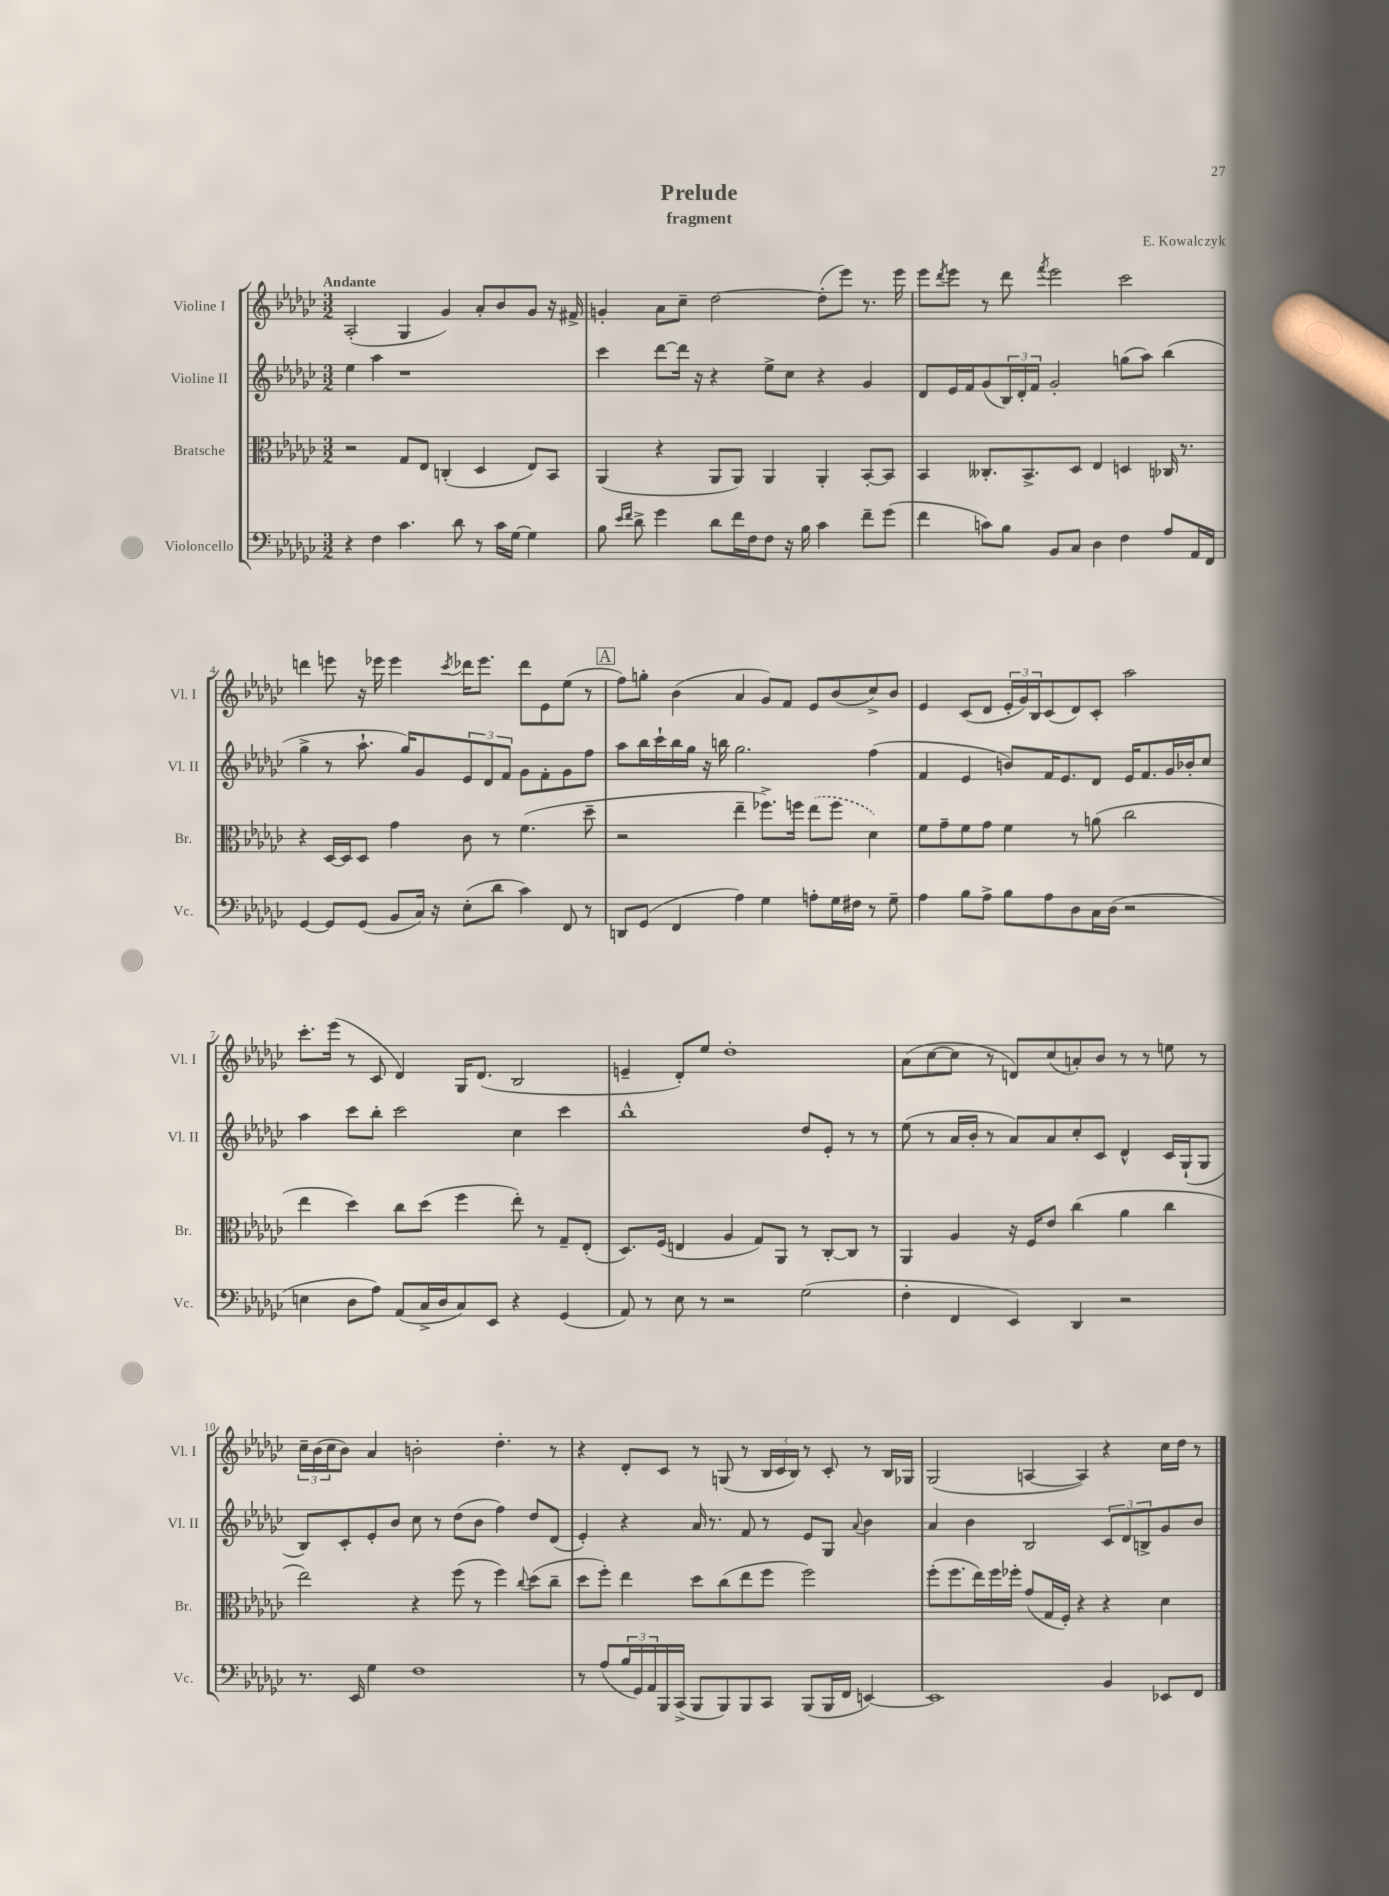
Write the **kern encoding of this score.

**kern	**kern	**kern	**kern
*part4	*part3	*part2	*part1
*staff4	*staff3	*staff2	*staff1
*I"Violoncello	*I"Bratsche	*I"Violine II	*I"Violine I
*I'Vc.	*I'Br.	*I'Vl. II	*I'Vl. I
*clefF4	*clefC3	*clefG2	*clefG2
*k[b-e-a-d-g-c-]	*k[b-e-a-d-g-c-]	*k[b-e-a-d-g-c-]	*k[b-e-a-d-g-c-]
*M3/2	*M3/2	*M3/2	*M3/2
=1	=1	=1	=1
!	!	!	!LO:TX:a:B:t=Andante
4r	2r	4ee-\	(2A-'/
4F\	.	4aa-\	.
4.c-\	8G-/L	1r	4G-/
.	8E-/J	.	.
.	(4Cn'/	.	4g-/)
8d-\	.	.	.
8r	4D-/	.	8a-'/L
16c-\LL	.	.	8b-/
[16G-\JJ	.	.	.
4G-\]	8E-/L)	.	8g-/J
.	8BB-/J	.	16r
.	.	.	16f#X^/
=2	=2	=2	=2
8B-\	(4AA-/	4ccc-\	4gn'/
16qqe-/LL	.	.	.
16qqf/JJ	.	.	.
8d-^\	.	.	.
4g-\	4r	[8ddd-\L	8a-\L
.	.	16ddd-\Jk]	8cc-~\J
.	.	16r	.
8d-\L	8AA-/L	4r	[2dd-\
16f\L	8AA-/J)	.	.
16F\J	.	.	.
8F\J	4AA-/	8ee-^\L	.
16r	.	8cc-\J	.
16B-\	.	.	.
4c-\	4AA-'/	4r	(8dd-'\L]
.	.	.	8eee-\J)
8f~\L	[8BB-'/L	4g-/	8.r
(8g-\J	8BB-/J]	.	.
.	.	.	16eee-\
=3	=3	=3	=3
4f\	4BB-/	8d-/L	8eee-\L
.	.	.	8qddd-/
.	.	16e-/L	8eee-\J
.	.	16f/J	.
8cn\L)	8.C--X'/L	(8g-/	8r
8B-\J	.	24B-/L)	8ddd-\
.	.	24d-'/	.
.	8.BB-^/	.	.
.	.	24f/JJ	.
.	.	.	8qfff/
8BB-/L	.	2g-'/	2eee-\
8C-/J	8D-/J	.	.
4D-\	4E-/	.	.
4F\	4Dn/	(8ggn\L	2ccc-\
.	.	8aa-\J)	.
8A-/L	16C-X/	(4bb-\	.
.	8.r	.	.
16AA-/L	.	.	.
16FF/JJ	.	.	.
!!LO:LB:g=z
=4	=4	=4	=4
[4GG-/	4r	4gg-^\	4dddn\
8GG-/L]	[16D-/LL	8r	8eeen\
.	16D-/J]	.	.
(8GG-/J	8D-/J	8.aa-`\	16r
.	.	.	16eee-X\
8BB-/L	4g-\	.	4eee-\
.	.	16gg-/KL)	.
16C-/Jk)	.	8g-/	.
16r	.	.	.
.	.	.	8qccc-/
(8E-'\L	8c-\	12e-/	16ddd-X\KL
.	.	.	8.eee-\J
.	.	12d-/	.
8d-\J	8r	.	.
.	.	12f/J	.
4c-\)	(4.f\	8g-\L	8ddd-\L
.	.	8f'\	8e-\
8FF/	.	8g-\	(8ee-\J
8r	8dd-~\	8ff\J	8r
!!LO:REH:place=s1:t=A
=5	=5	=5	=5
8DDn/L	2r	8aa-\L	8ff\L)
(8GG-/J	.	16bb-\L	8ggn'\J
.	.	16ccc-`\	.
4FF/	.	16bb-\	(4b-\
.	.	16gg-\JJ	.
.	.	16r	.
.	.	16bbn\	.
4A-\)	4ee-~\	2.gg-\	4a-/
4G-\	8.ff-X^\L)	.	8g-/L)
.	.	.	8f/J
.	16ffn\Jk	.	.
8An'\L	(8ee-\L	.	8e-/L
16G-\L	8ff\J	.	(8b-/
16F#X\JJ	.	.	.
8r	4d-\)	(4ff\	8cc-^/)
8G-~\	.	.	8b-/J
=6	=6	=6	=6
4A-\	8f\L	4f/	4e-/
.	8g-~\	.	.
8B-\L	8f\	4e-/	(8c-/L
8A-^\J	8g-\J	.	8d-/J
8B-\L	4f\	8bn/L)	24e-'/LL
.	.	.	24g-/)
.	.	.	24B-/J
8A-\	.	16f/K	(8c-/
.	.	8.e-/	.
8D-\	8r	.	8d-/)
16C-\L	(8an\	8d-/J	8c-'/J
(16D-\JJ	.	.	.
2r	2cc-\	16e-/KL	2aa-\
.	.	8.f/	.
.	.	16g-/L	.
.	.	16b-X'/J	.
.	.	8cc-/J	.
!!LO:LB:g=z
=7	=7	=7	=7
4En\	4ee-\	4aa-\	8.ccc-'\L
.	.	.	(16eee-\Jk
8D-\L	4dd-\)	8ccc-\L	8r
8A-\J)	.	8bb-'\J	8c-/
(8AA-/L	8cc-\L	2ccc-\	4d-/)
16C-^/L	(8dd-\J	.	.
16D-/J	.	.	.
8C-/)	4ff\	.	16G-/KL
.	.	.	(8.d-/J
8EE-/J	.	.	.
4r	8ee-'\)	4cc-\	2B-/
.	8r	.	.
(4GG-/	8G-~/L	4ccc-\	.
.	(8E-'/J	.	.
=8	=8	=8	=8
8AA-/)	8.D-/L)	1bb-^^	4en~/
8r	.	.	.
.	(16F/Jk	.	.
8E-\	4En/	.	8d-'/L)
8r	.	.	8ee-/J
2r	4A-/	.	1dd-'
.	8G-/L)	.	.
.	8AA-/J	.	.
(2G-\	8r	8dd-/L	.
.	[8C-'/L	8e-'/J	.
.	8C-/J]	8r	.
.	8r	8r	.
=9	=9	=9	=9
4F'\	4AA-/	(8ee-\	(8a-\L
.	.	8r	[8cc-\
4FF/	4A-/	16a-/LL	8cc-\J]
.	.	16b-'/JJ	.
.	.	8r	8r
4EE-/)	16r	8a-/L)	8dn/L)
.	16F/KL	.	.
.	8e-/J	8a-/	(8cc-/
4DD-/	(4cc-\	8cc-'/	8an'/)
.	.	8c-/J	8b-/J
2r	4a-\	4d-^^/	8r
.	.	.	8r
.	4cc-\	16c-/LL	8een\
.	.	(16G-`/J	.
.	.	8G-/J	8r
!!LO:LB:g=z
=10	=10	=10	=10
8.r	2ee-\)	8B-/L)	24cc-~\LL
.	.	.	(24b-\
.	.	.	24cc-\J
.	.	8c-'/	8b-\J)
16EE-/	.	.	.
4G-\	.	8e-'/	4a-/
.	.	8b-/J	.
1F	4r	8cc-\	2bn'\
.	.	8r	.
.	(8ff\	(8dd-\L	.
.	8r	8b-\J	.
.	4ff\)	4ff\)	4.dd-'\
.	8qqcc-/	.	.
.	(8dd-\L	8dd-/L	.
.	8cc-~\J	(8d-/J	8r
=11	=11	=11	=11
8r	8dd-\L	4e-'/)	4r
(8A-/L	8ff'\J)	.	.
24B-/L	4ee-\	4r	8d-'/L
24GG-/)	.	.	.
24AA-/	.	.	.
16BBB-/	.	.	8c-/J
(16CC-^/JJ	.	.	.
8BBB-/L	8dd-\L	16a-/	8r
.	.	8.r	.
8BBB-/)	(8cc-\	.	(8Gn/
8BBB-/	8ee-\	8f/	8r
8CC-/J	8ff\J	8r	24B-/LL
.	.	.	24c-/
.	.	.	24B-/JJ)
(8BBB-/L	2ff\)	8e-/L	8r
16BBB-/L	.	8G-/J	8c-'/
16FF/JJ	.	.	.
.	.	8qqa-/	.
[4EEn/)	.	4b-\	8r
.	.	.	16B-/LL
.	.	.	16G-X/JJ
=12	=12	=12	=12
1EE]	(8ff'\L	4a-/	(2G-/
.	8.ff\	.	.
.	.	4b-\	.
.	16ee-\L)	.	.
.	16ff\	.	.
.	16ff-X'\JJ	.	.
.	(8g-/L	2B-/	[4An/
.	16G-/L	.	.
.	16F'/JJ)	.	.
.	4r	.	4A/])
4BB-/	4r	12c-/L	4r
.	.	12d-/	.
.	.	12Bn^/	.
8EE-X/L	4d-\	8g-/	16cc-\LL
.	.	.	16dd-\JJ
8FF/J	.	8b-/J	8r
==	==	==	==
*-	*-	*-	*-
